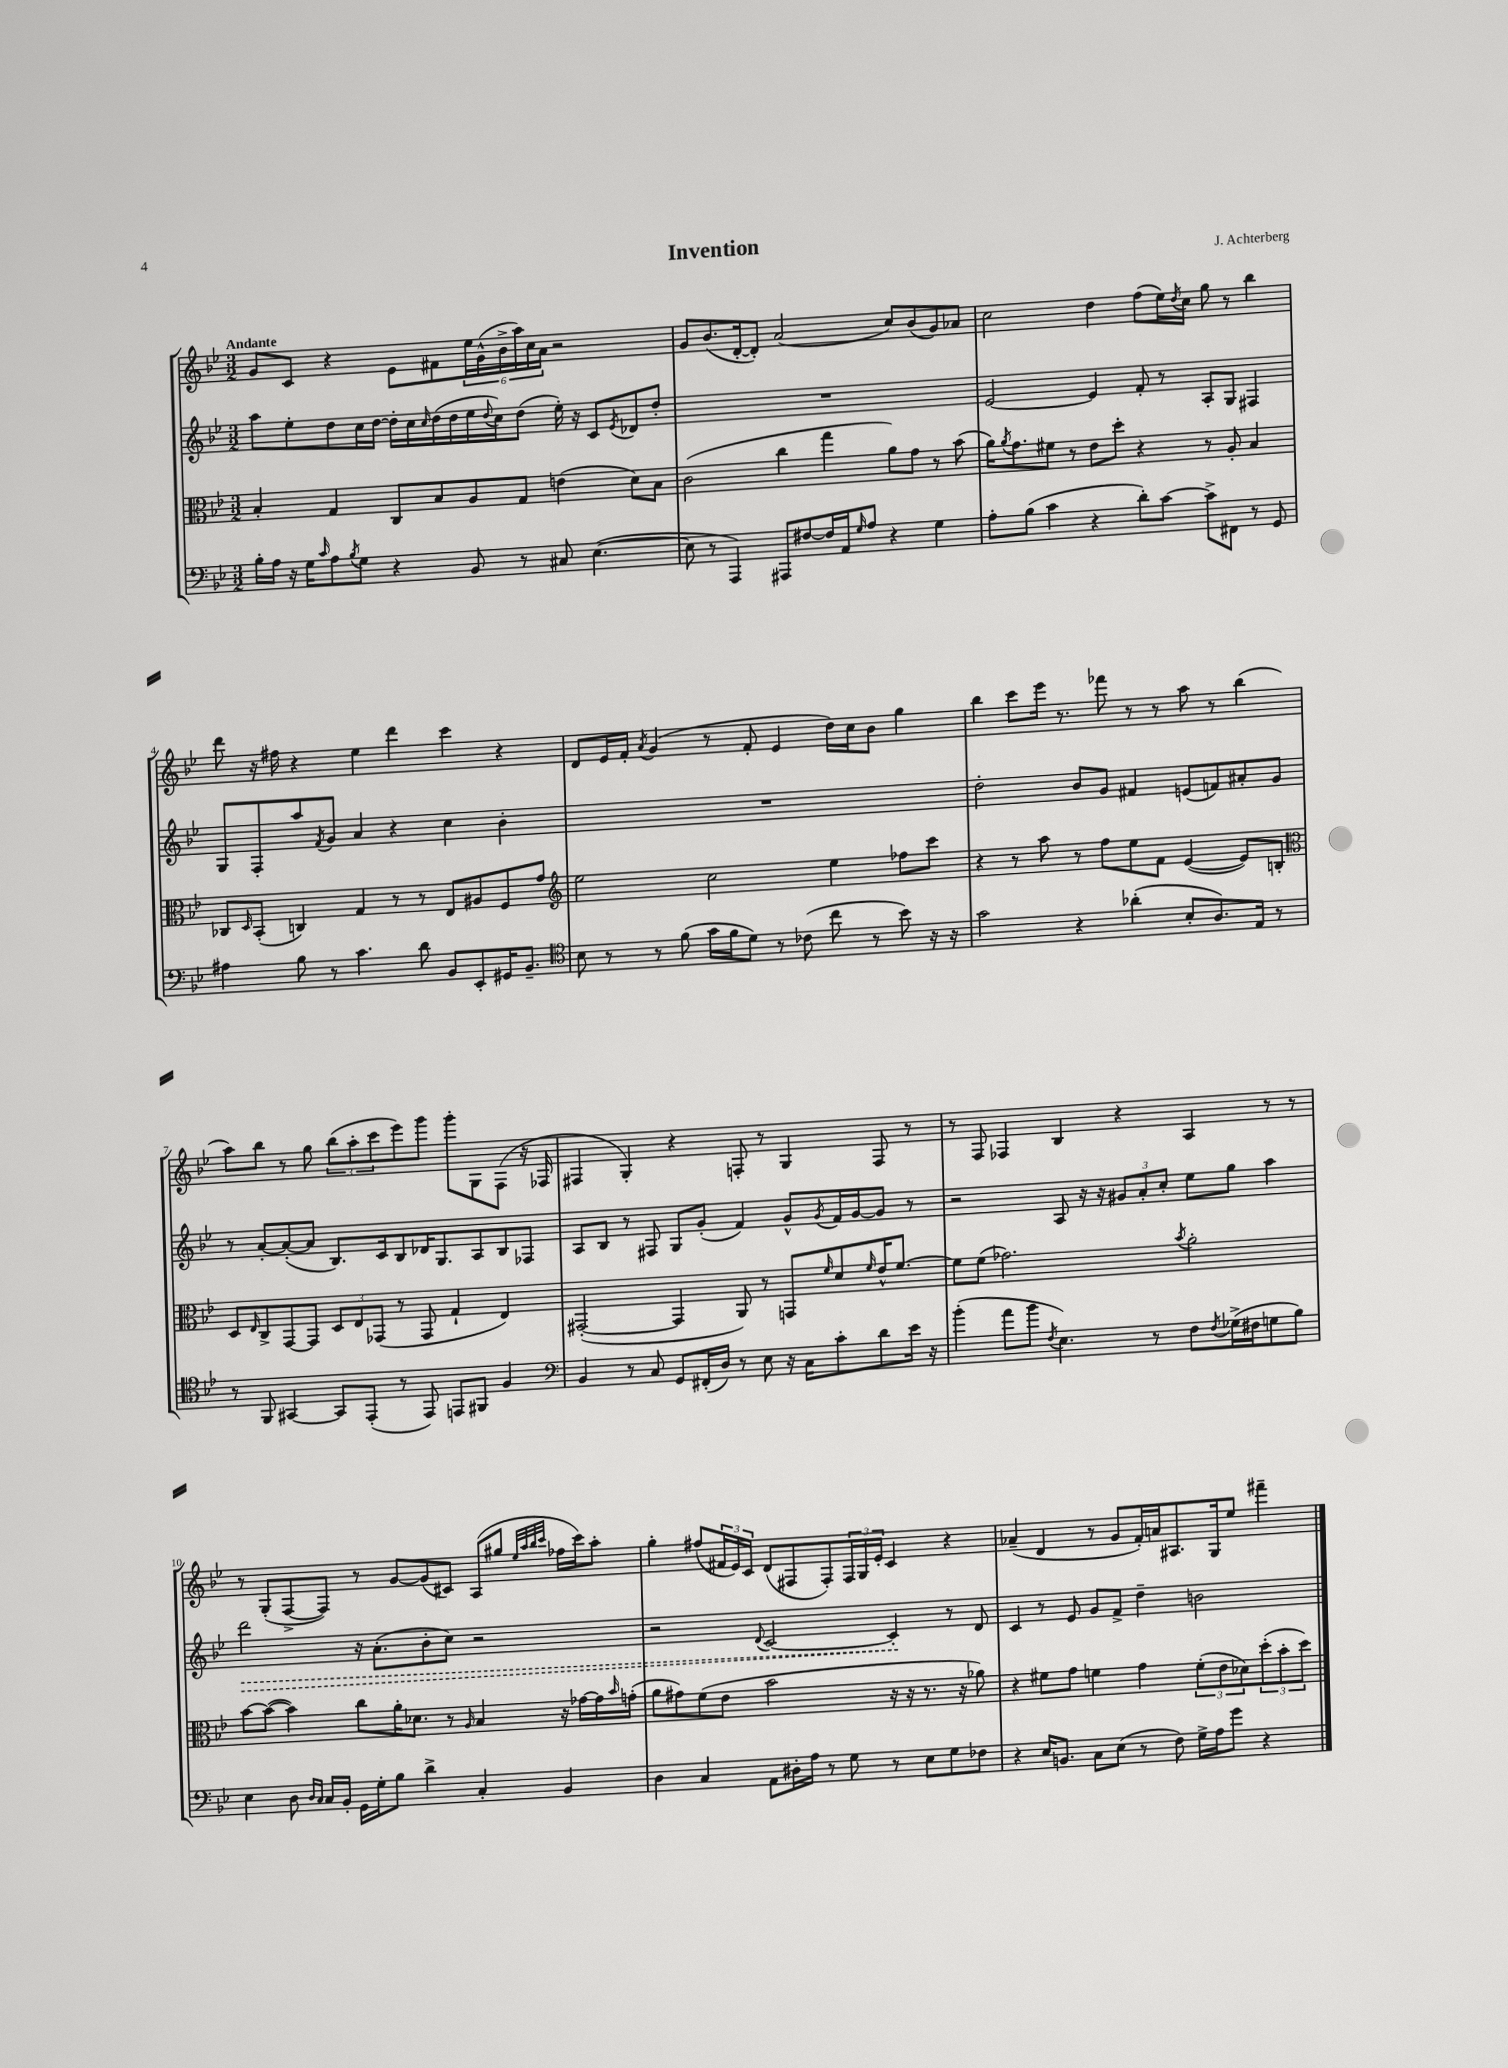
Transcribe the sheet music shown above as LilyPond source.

\header { title = "Invention" composer = "J. Achterberg" }
<<
\new StaffGroup <<
\new Staff = "s0" {
    \clef treble \key bes \major \numericTimeSignature \time 3/2 \tempo "Andante"
    g'8 c'8 r4 ees'8 fis'8 \tuplet 6/4 { ees''16 g'16-^( bes'16-> a''16) c''16 a'16 } r2 |
    g'8 bes'8.( d'16~-. d'8-.) a'2( c''8) bes'8( g'8) aes'8 |
    c''2 d''4 f''8( ees''16) \acciaccatura { d''8 } c''16 g''8 r8 bes''4 |
    d'''8 r16 fis''16 r4 ees''4 d'''4 c'''4 r4 |
    d'8 ees'16 f'16-. \acciaccatura { a'8 } g'4( r8 f'8-. ees'4 d''16) c''16 bes'8 g''4 |
    bes''4 c'''8 ees'''16 r8. fes'''8 r8 r8 a''8 r8 bes''4( |
    a''8) bes''8 r8 g''8 \tuplet 3/2 { bes''8( a''8-. c'''8 } ees'''8) g'''8 g'''8-. g8 f8( r16 fes16 |
    fis4 g4-.) r4 f8-. r8 g4 f8 r8 |
    r8 f8 fes4 bes4 r4 a4 r8 r8 |
    r8 g8-.( f8~-> f8) r8 g'8~ g'8( cis'8) a8( gis''8 \grace { ees''32 a''32 bes''32 c'''32 } fes''16 c'''16) a''8-. |
    g''4-. fis''8( \tuplet 3/2 { fis'16 ees'16) c'16 } d'8( fis8 fis8-.) \tuplet 3/2 { fis16 g16 ees'16-. } c'4 r4 |
    aes'4--( d'4 r8 g'8 f'16-.) a'16 ais8. g16 ees''8 fis'''4-- \bar "|." |
}
\new Staff = "s1" {
    \clef treble \key bes \major \numericTimeSignature \time 3/2
    a''8 ees''8-. d''8 c''16 d''16~ d''16-. c''16 \grace { c''16 } d''16( d''16 ees''16 \appoggiatura { d''8 } c''16) d''8( ees''16-.) r16 c'8 \acciaccatura { ees'8 } des'8 d''8-. |
    R1. |
    ees'2~ ees'4 f'8-. r8 a8-. g8 fis4 |
    g8 f8-. a''8 \acciaccatura { f'8 } g'8 a'4 r4 c''4 bes'4-. |
    R1. |
    d''2-. bes'8 g'8 fis'4 e'8( f'8) ais'8-. g'8 |
    r8 a'8~-. a'8~-.( a'8 bes8.) c'16 bes8 des'16 g8. a8 bes8 fes8 |
    a8 bes8 r8 fis8 g8 g'8-.( f'4) g'8-^ \acciaccatura { g'8 } f'16 g'16~ g'8 r8 |
    r2 a8 r16 r16 \tuplet 3/2 { gis'8 a'8-. c''8-. } ees''8 g''8 a''4 |
    \once \override Hairpin.style = #'dashed-line d'''2\> r16 a'8.-.( bes'8-. c''8) r2 |
    r2 \appoggiatura { d'8 } c'2~ c'4-.\! r8 d'8 |
    c'4 r8 ees'8 g'8 f'8-> d''4-- b'2 \bar "|." |
}
\new Staff = "s2" {
    \clef alto \key bes \major \numericTimeSignature \time 3/2
    bes4-. g4 c8 bes8 a8 g8 e'4( d'8) bes8 |
    c'2( c''4 g''4 a'8) g'8 r8 bes'8( |
    a'16) \acciaccatura { a'8 } g'8. fis'8 r8 ees'8 d''8-. r4 r8 a8-. bes4 |
    ces8 \grace { d16 } bes,8-.( c4) g4 r8 r8 ees8 ais8 f8 g'8 |
    \clef treble ees''2 c''2 ees''4 fes''8 c'''8 |
    r4 r8 a''8 r8 f''8 ees''8 f'8 ees'4~( ees'8) b8-. |
    \clef alto d8 \grace { ees16 } c8-> g,8~ g,8 \tuplet 3/2 { d8 ees8 ges,8( } r8 ges,8 g4-! ees4) |
    gis,2~-.( gis,4 a,8) r8 g,8 \grace { f'16 } d'8 \grace { f'16 } ees'16-^ f'8.~ |
    f'8 f'8( ges'2.) \acciaccatura { bes'8 } a'2-. |
    bes'8~ bes'8~( bes'4) c''8 a'16-. des'8. r8 \grace { a16 } bes4 r16 ges'16~ ges'16 \grace { bes'16 } g'16-.( |
    a'8 gis'8) f'8( ees'8 bes'2 r16 r16 r8. r16 aes'8) |
    r4 fis'8 g'8 f'4 g'4 \tuplet 3/2 { f'8-.( ees'8 des'8) } \tuplet 3/2 { d''8-.( bes'8-. d''8) } \bar "|." |
}
\new Staff = "s3" {
    \clef bass \key bes \major \numericTimeSignature \time 3/2
    bes16-. a16 r16 g16 \grace { c'16 } a8 \acciaccatura { bes8 } g8 r4 bes,8 r8 cis8 ees4.~( |
    ees8 r8 a,,4) ais,,8 fis8~ fis16 a,16 \grace { g16 } a8 r4 g4 |
    a8-. bes8( c'4 r4 d'8-.) c'8~ c'8-> fis,8 r8 g,8 |
    ais4 bes8 r8 c'4. d'8 bes,8 ees,8-. gis,16 bes,8.-- |
    \clef tenor bes8 r8 r8 f'8( g'16 f'16 d'8) r8 ces'8( c''8 r8 bes'8) r16 r16 |
    g'2 r4 aes'4-.( bes8-. a8.) ees16 r8 |
    r8 f,8 gis,4~ gis,8 ees,8-.( r8 ees,8) e,8 fis,8 f4 |
    \clef bass bes,4 r8 c8 g,8 fis,16-.( d16) r8 ees8 r16 c16 c'8-. d'8 ees'16 r16 |
    bes'4-.( a'8 bes'8 \acciaccatura { f8 } ees4.) r8 f8 \acciaccatura { f8 } ges16->( fis16 g8 bes8) |
    ees4 d8 \grace { d16 c16 } c16 bes,16-. g,16 g16-. bes8 d'4-> c4-. bes,4 |
    d4 c4 a,8 dis16-. a16 r8 g8 r8 ees8 g8 fes8 |
    r4 ees16 b,8. c8 ees8( r8 f8) g16-> a16 g'8 r4 \bar "|." |
}
>>
>>
